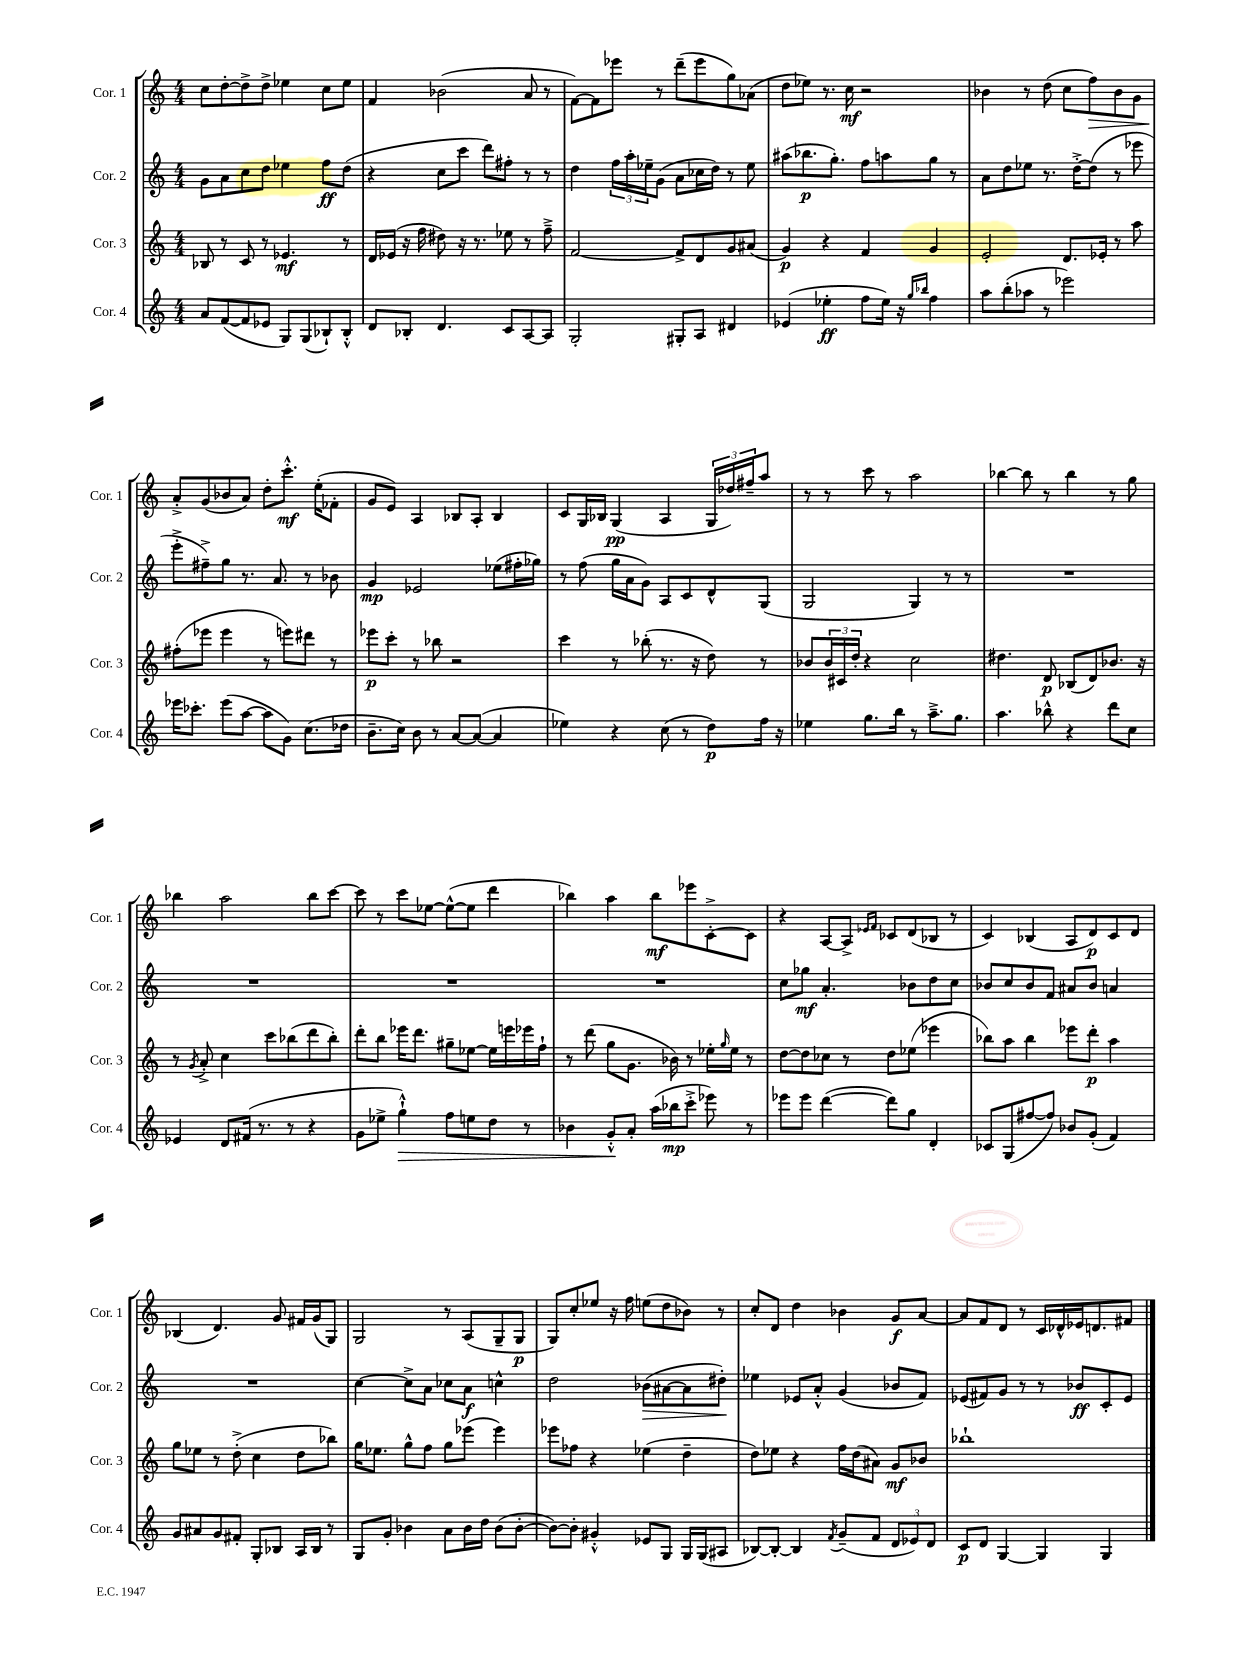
<<
\new StaffGroup <<
\new Staff = "s0" \with { instrumentName = "Cor. 1" shortInstrumentName = "Cor. 1" } {
    \clef treble \key c \major \numericTimeSignature \time 4/4
    c''8 d''8~-. d''8-> d''8-> ees''4 c''8 ees''8 |
    f'4 bes'2( a'8 r8 |
    f'8~) f'8 ees'''8 r8 d'''8--( ees'''8 g''8) aes'8( |
    d''8 ees''8) r8. c''16\mf r2 |
    bes'4 r8 d''8( c''8 f''8\>) bes'8 g'8 |
    a'8-.->\! g'8( bes'8 a'8) d''8-. c'''8.-.-^\mf e''16-.( fes'8-. |
    g'8 e'8) a4 bes8 a8-. bes4 |
    c'8 g16 bes16 g4\pp( a4 \tuplet 3/2 { g16 des''16) fis''16-- } a''8 |
    r8 r8 c'''8 r8 a''2 |
    bes''4~ bes''8 r8 bes''4 r8 g''8 |
    bes''4 a''2 bes''8 c'''8~ |
    c'''8 r8 c'''8 ees''8~ ees''8~-^( ees''8 d'''4 |
    bes''4) a''4 bes''8\mf ees'''8 c'8~-.-> c'8 |
    r4 a8~ a8-> \grace { ees'16 f'16 } ces'8 d'8( bes8 r8 |
    c'4) bes4( a8 d'8\p) c'8 d'8 |
    bes4( d'4.) g'8 fis'16 g'16( g8) |
    g2 r8 a8( g8-- g8\p |
    g8) c''8-. ees''8 r16 f''16 e''8( d''8 bes'8) r8 |
    c''8-. d'8 d''4 bes'4 g'8\f a'8~ |
    a'8 f'8 d'8 r8 c'16 des'16-^ ees'16 d'8. fis'8 \bar "|." |
}
\new Staff = "s1" \with { instrumentName = "Cor. 2" shortInstrumentName = "Cor. 2" } {
    \clef treble \key c \major \numericTimeSignature \time 4/4
    g'8 a'8 c''8 d''8 ees''4 f''8\ff d''8( |
    r4 c''8 c'''8 d'''8) fis''8-. r8 r8 |
    d''4 \tuplet 3/2 { f''16 a''16-. ees''16-- } g'8( a'8 ces''16 d''16) r8 ees''8 |
    ais''8( bes''8.\p g''8.-.) f''8 a''8 g''8 r8 |
    a'8 d''8 ees''8 r8. d''16~-.-> d''8( r8 ees'''8 |
    e'''8-.-> fis''8--->) g''8 r8. a'8. r8 bes'8 |
    g'4\mp ees'2 ees''8( fis''16-. ges''16) |
    r8 f''8( g''16 a'16 g'8) a8 c'8 d'8-^ g8( |
    g2 g4) r8 r8 |
    R1 |
    R1 |
    R1 |
    R1 |
    c''8 ges''8\mf a'4.-. bes'8 d''8 c''8 |
    bes'8 c''8 bes'8 f'8 ais'8 bes'8 a'4 |
    R1 |
    c''4~ c''8-> a'8 ces''8 a'8\f c''4-^ |
    d''2 bes'8\>( ais'8~ ais'8 dis''8-.\!) |
    ees''4 ees'8 a'8-.-^ g'4( bes'8 f'8) |
    ees'8( fis'8) g'8 r8 r8 bes'8\ff c'8-. ees'8 \bar "|." |
}
\new Staff = "s2" \with { instrumentName = "Cor. 3" shortInstrumentName = "Cor. 3" } {
    \clef treble \key c \major \numericTimeSignature \time 4/4
    bes8 r8 c'8 r8 ees'4.\mf r8 |
    d'16 ees'16( r16 f''16 dis''8) r16 r8. ees''8 r8 f''8---> |
    f'2~ f'8-> d'8 g'8 ais'8( |
    g'4\p) r4 f'4 g'4 |
    e'2-. d'8. ees'16-. r8 a''8 |
    fis''8-.( ees'''8 ees'''4 r8 e'''8) dis'''8 r8 |
    ees'''8\p c'''8-. r8 bes''8 r2 |
    c'''4 r8 bes''8-.( r8. r16 d''8) r8 |
    bes'8 \tuplet 3/2 { bes'16 cis'16 d''16-. } r4 c''2 |
    dis''4. d'8\p bes8( d'8) bes'8. r16 |
    r8 \acciaccatura { g'8 } a'8-.-> c''4 c'''8 bes''8( d'''8 bes''8-.) |
    d'''8-. b''8 ees'''16 d'''8. gis''8-- ees''8~ ees''16 e'''16 ees'''16 f''16-! |
    r8 d'''8( g''8 g'8. bes'16) r8 ees''16-. \grace { g''16 } ees''16 r8 |
    d''8~ d''8 ces''8 r8 d''8 ees''8( ees'''4 |
    bes''8) a''8 bes''4 ees'''8 d'''8-.\p a''4 |
    g''8 ees''8 r8 d''8-.->( c''4 d''8 bes''8) |
    g''16 ees''8. g''8-^ f''8 g''8 ees'''8( ees'''4) |
    ees'''8 fes''8 r4 ees''4( d''4-- |
    d''8) ees''8 r4 f''16 d''16( ais'8) g'8\mf bes'8 |
    bes''1-! \bar "|." |
}
\new Staff = "s3" \with { instrumentName = "Cor. 4" shortInstrumentName = "Cor. 4" } {
    \clef treble \key c \major \numericTimeSignature \time 4/4
    a'8 f'8~( f'8 ees'8 g8) g8( bes8-!) bes8-.-^ |
    d'8 bes8-. d'4. c'8 a8~ a8 |
    g2-. gis8-. a8 dis'4 |
    ees'4( ees''4-.\ff f''8 ees''16) r16 \grace { g''16 bes''16 } f''4 |
    a''8 b''8-.( aes''8 r8 ees'''2) |
    ees'''16 ces'''8.-. ees'''8( a''8~ a''8 g'8) c''8.( des''16 |
    b'8.-- c''16) b'8 r8 a'8~ a'8~( a'4 |
    ees''4) r4 c''8( r8 d''8\p) f''16 r16 |
    ees''4 g''8. b''16 r8 a''8.---> g''8. |
    a''4. bes''8-^ r4 d'''8 c''8 |
    ees'4 d'8 fis'16( r8. r8 r4 |
    g'8 ees''8-> g''4-!-^\>) f''8 e''8 d''8 r8 |
    bes'4 g'8-.-^\! a'8-. a''16( bes''16\mp c'''8-.-> ees'''8) r8 |
    ees'''8 ees'''8 d'''4~( d'''8) g''8 d'4-. |
    ces'8 g8( fis''8~ fis''8) bes'8 g'8-.( f'4) |
    g'8 ais'8 g'8 fis'8-. g8-. bes8 a16 bes16 r8 |
    g8 g'8-. bes'4 a'8 bes'16 d''16 bes'8( bes'8~-. |
    bes'8~) bes'8-. gis'4-.-^ ees'8 g8 g16 g16( ais8 |
    bes8~) bes8~-. bes4 \acciaccatura { f'8 } g'8--( f'8 \tuplet 3/2 { d'8 ees'8) d'8 } |
    c'8\p d'8 g4~ g4 g4 \bar "|." |
}
>>
>>
\layout { \context { \Score \remove "Bar_number_engraver" } }
